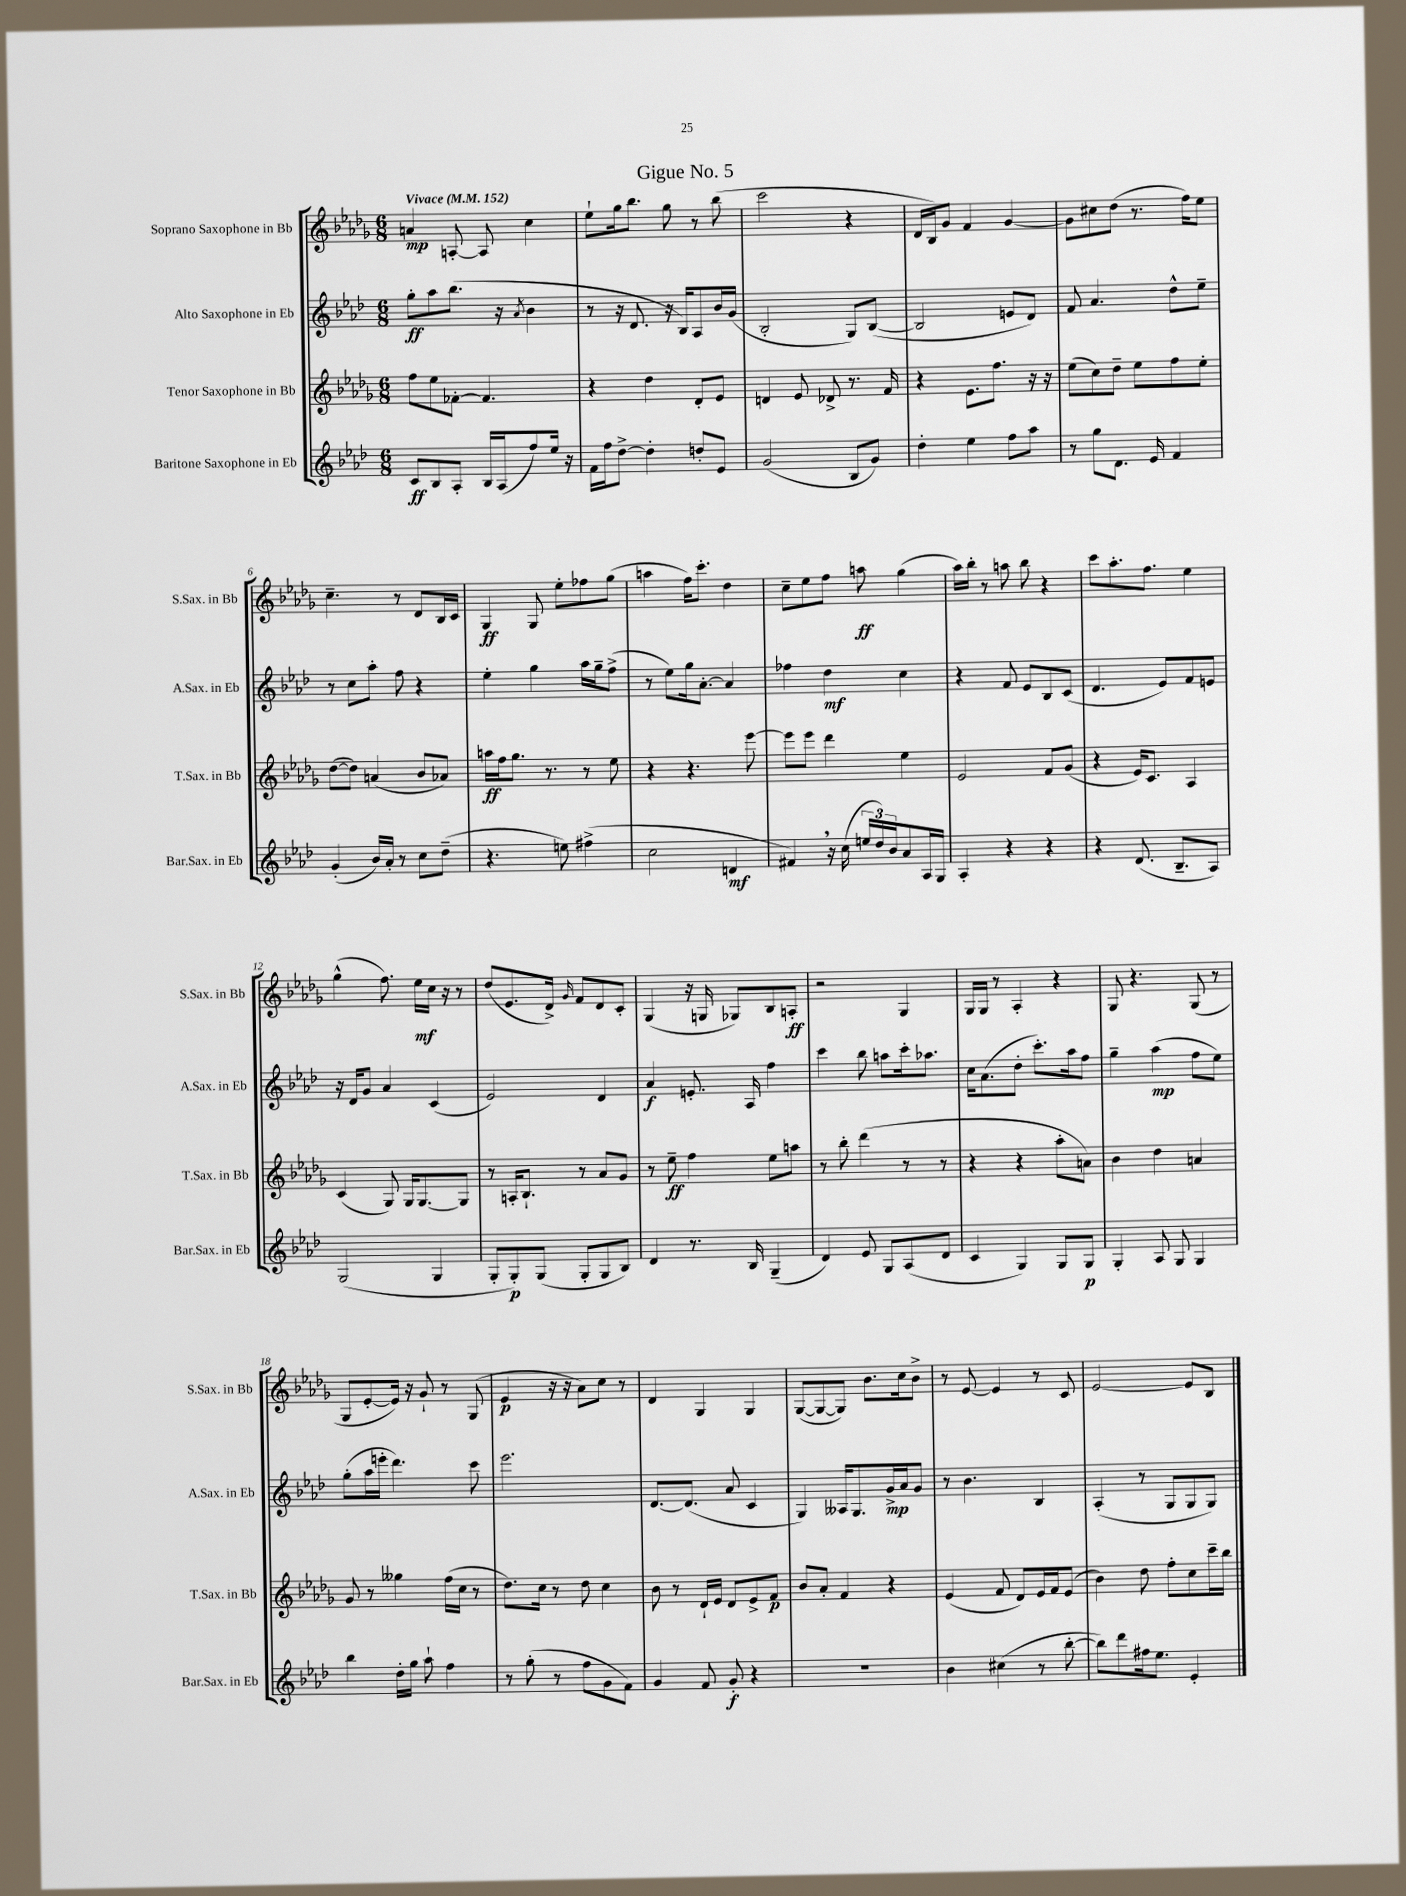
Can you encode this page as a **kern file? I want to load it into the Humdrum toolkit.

**kern	**kern	**kern	**kern
*staff4	*staff3	*staff2	*staff1
*clefG2	*clefG2	*clefG2	*clefG2
*k[b-e-a-d-]	*k[b-e-a-d-g-]	*k[b-e-a-d-]	*k[b-e-a-d-g-]
*M6/8	*M6/8	*M6/8	*M6/8
*MM152	*MM152	*MM152	*MM152
8c	8ff	8gg'	4a
8B-	8ee-	8aa-	.
8A-'	[8f-'	(8.bb-	[8A'
16B-	4.f-]	.	8A]
(16A-	.	16r	.
.	.	8qa-	.
8ff)	.	4b-	4cc
16ee-	.	.	.
16r	.	.	.
=	=	=	=
16f	4r	8r	8ee-`
16ff	.	.	.
[8dd-^	.	16r	16gg-
.	.	8.d-	8.bb-
4dd-']	4dd-	.	.
.	.	16r	8gg-
.	.	16B-)	.
8dd'	8d-'	8A-	8r
8e-	8e-	16b-	(8bb-
.	.	(16g	.
=	=	=	=
(2g	4d	2B-'	2ccc
.	8e-	.	.
.	8d-^	.	.
8B-	8.r	8G)	4r
8g)	.	([8B-	.
.	16f	.	.
=	=	=	=
4dd-'	4r	2B-]	16d-
.	.	.	16B-)
.	.	.	8g-
4ee-	8.e-	.	4f
.	8.ff	.	.
8ff	.	8e	[4g-
8aa-	16r	8d-)	.
.	16r	.	.
=	=	=	=
8r	(8ee-	8f	8g-]
8gg	8cc)	4.a-	8cc#
8.d-	8dd-~	.	(8dd-
.	8ee-	.	8.r
16e-	.	.	.
4f	8ff	8dd-^^	.
.	.	.	16ff)
.	8ee-'	8ee-~	8ee-
=	=	=	=
(4g'	([8dd-	8r	4.cc~
.	8dd-])	8cc	.
16b-)	(4a	8aa-'	.
16a-'	.	.	.
8r	.	8ff	8r
8cc	8b-	4r	8d-
(8dd-~	8a-)	.	16B-
.	.	.	16c
=	=	=	=
4.r	16aa	4ee-'	4G-
.	16ff	.	.
.	8.gg-	.	.
.	.	4gg	8G-
.	8.r	.	.
8ee)	.	.	8ee-'
(4ff#^	8r	16aa-	8ff-
.	.	16gg~	.
.	8ee-	(8ff^	(8gg-
=	=	=	=
2cc	4r	8r	4aa
.	.	8ee-)	.
.	4.r	16gg	16ff)
.	.	[8.a-'	8.ccc'
4d	.	4a-]	4dd-
.	[8eee-	.	.
=	=	=	=
4f#)	8eee-]	4ff-	8cc~
.	8eee-	.	8ee-
16r	4ddd-	4dd-	8ff
(16cc	.	.	.
24ee	.	.	8aa
24dd-)	.	.	.
24b-	.	.	.
8a-	4ee-	4cc	(4gg-
16A-	.	.	.
16G	.	.	.
=	=	=	=
4A-'	2e-	4r	16aa-)
.	.	.	16bb-'
.	.	.	8r
4r	.	8f	8aa
.	.	8e-	8bb-
4r	8f	8B-	4r
.	(8g-	(8c	.
=	=	=	=
4r	4r	4.d-	8ccc
.	.	.	8.aa-'
(8.d-	16e-)	.	.
.	8.c	.	8.ff
.	.	8e-)	.
8.B-~	.	.	.
.	4A-	8f	4ee-
8A-)	.	8e	.
=	=	=	=
(2G	(4c	16r	(4gg-^^
.	.	16d-	.
.	.	8g	.
.	8G-)	4a-	8.ff)
.	16G-	.	.
.	[8.G-	.	16ee-
4G	.	(4c	16cc
.	.	.	16r
.	8G-]	.	8r
=	=	=	=
8G'	8r	2e-)	(8dd-
8G')	16A'	.	8.e-
.	8.B-`	.	.
(8G	.	.	.
.	.	.	16d-^)
.	.	.	16qqg-
8G'	8r	.	8f
8G	8a-	4d-	8d-
8B-)	8g-	.	8c'
=	=	=	=
4d-	8r	4a-	(4G-
.	8ee-~	.	.
8.r	4ff	8.e'	16r
.	.	.	16G
.	.	.	8G-)
16B-	.	16A-	.
(4G~	8ee-	4ff	8B-
.	8aa	.	8A'
=	=	=	=
4d-)	8r	4ccc	2r
.	8bb-'	.	.
8e-	(4ddd-	8bb-	.
8G	.	8aa	.
(8A-	8r	16ccc'	4G-
.	.	8.aa-	.
8d-	8r	.	.
=	=	=	=
4c	4r	16cc	16G-
.	.	(8.a-	16G-
.	.	.	8r
4G)	4r	8dd-'	4A-'
.	.	8.ccc')	.
8G	8aa-'	.	4r
.	.	16aa-	.
8G	8a)	8ff	.
=	=	=	=
4G'	4b-	4gg~	8G-
.	.	.	4.r
8A-	4dd-	(4aa-	.
8G	.	.	.
4G	4a	8ff	(8G-
.	.	8ee-)	8r
=	=	=	=
4bb-	8g-	(8gg'	8G-
.	8r	16aa-	[8e-'
.	.	16eee'	.
16dd-'	4gg--	4.ddd-)	16e-])
16gg	.	.	16r
8aa-`	.	.	8g-`
4ff	(16ff	.	8r
.	16cc	.	.
.	8r	8ccc	(8G-
=	=	=	=
8r	8.dd-)	2.eee-	4e-
(8gg'	.	.	.
.	16cc	.	.
8r	8r	.	16r
.	.	.	16r
8ff	8dd-	.	8a-)
8g	4cc	.	8cc
8f)	.	.	8r
=	=	=	=
4g	8b-	[8.d-	4d-
.	8r	.	.
.	.	(8.d-]	.
8f	16d-`	.	4G-
.	16e-	.	.
8g'	8d-	8a-	.
4r	8e-^	4c	4G-
.	8f	.	.
=	=	=	=
2.r	8b-	4G)	([8G-
.	8a-'	.	8G-_
.	4f	16A--	8G-])
.	.	8.G	.
.	.	.	8.b-
.	4r	16g^	.
.	.	16a-	16cc
.	.	8g	8b-^
=	=	=	=
4b-	(4e-	8r	8r
.	.	4.b-	[8e-
(4cc#	8f	.	4e-]
.	8d-)	.	.
8r	16e-	4B-	8r
.	16f	.	.
[8bb-'	(8e-	.	8c
=	=	=	=
8bb-])	4b-)	(4A-'	[2e-
8ddd-	.	.	.
16ff#	8dd-	8r	.
8.ee-	.	.	.
.	8ff'	8G	.
4e-'	8cc	8G	8e-]
.	16ccc~	8G)	8B-
.	16bb-	.	.
==	==	==	==
*-	*-	*-	*-
